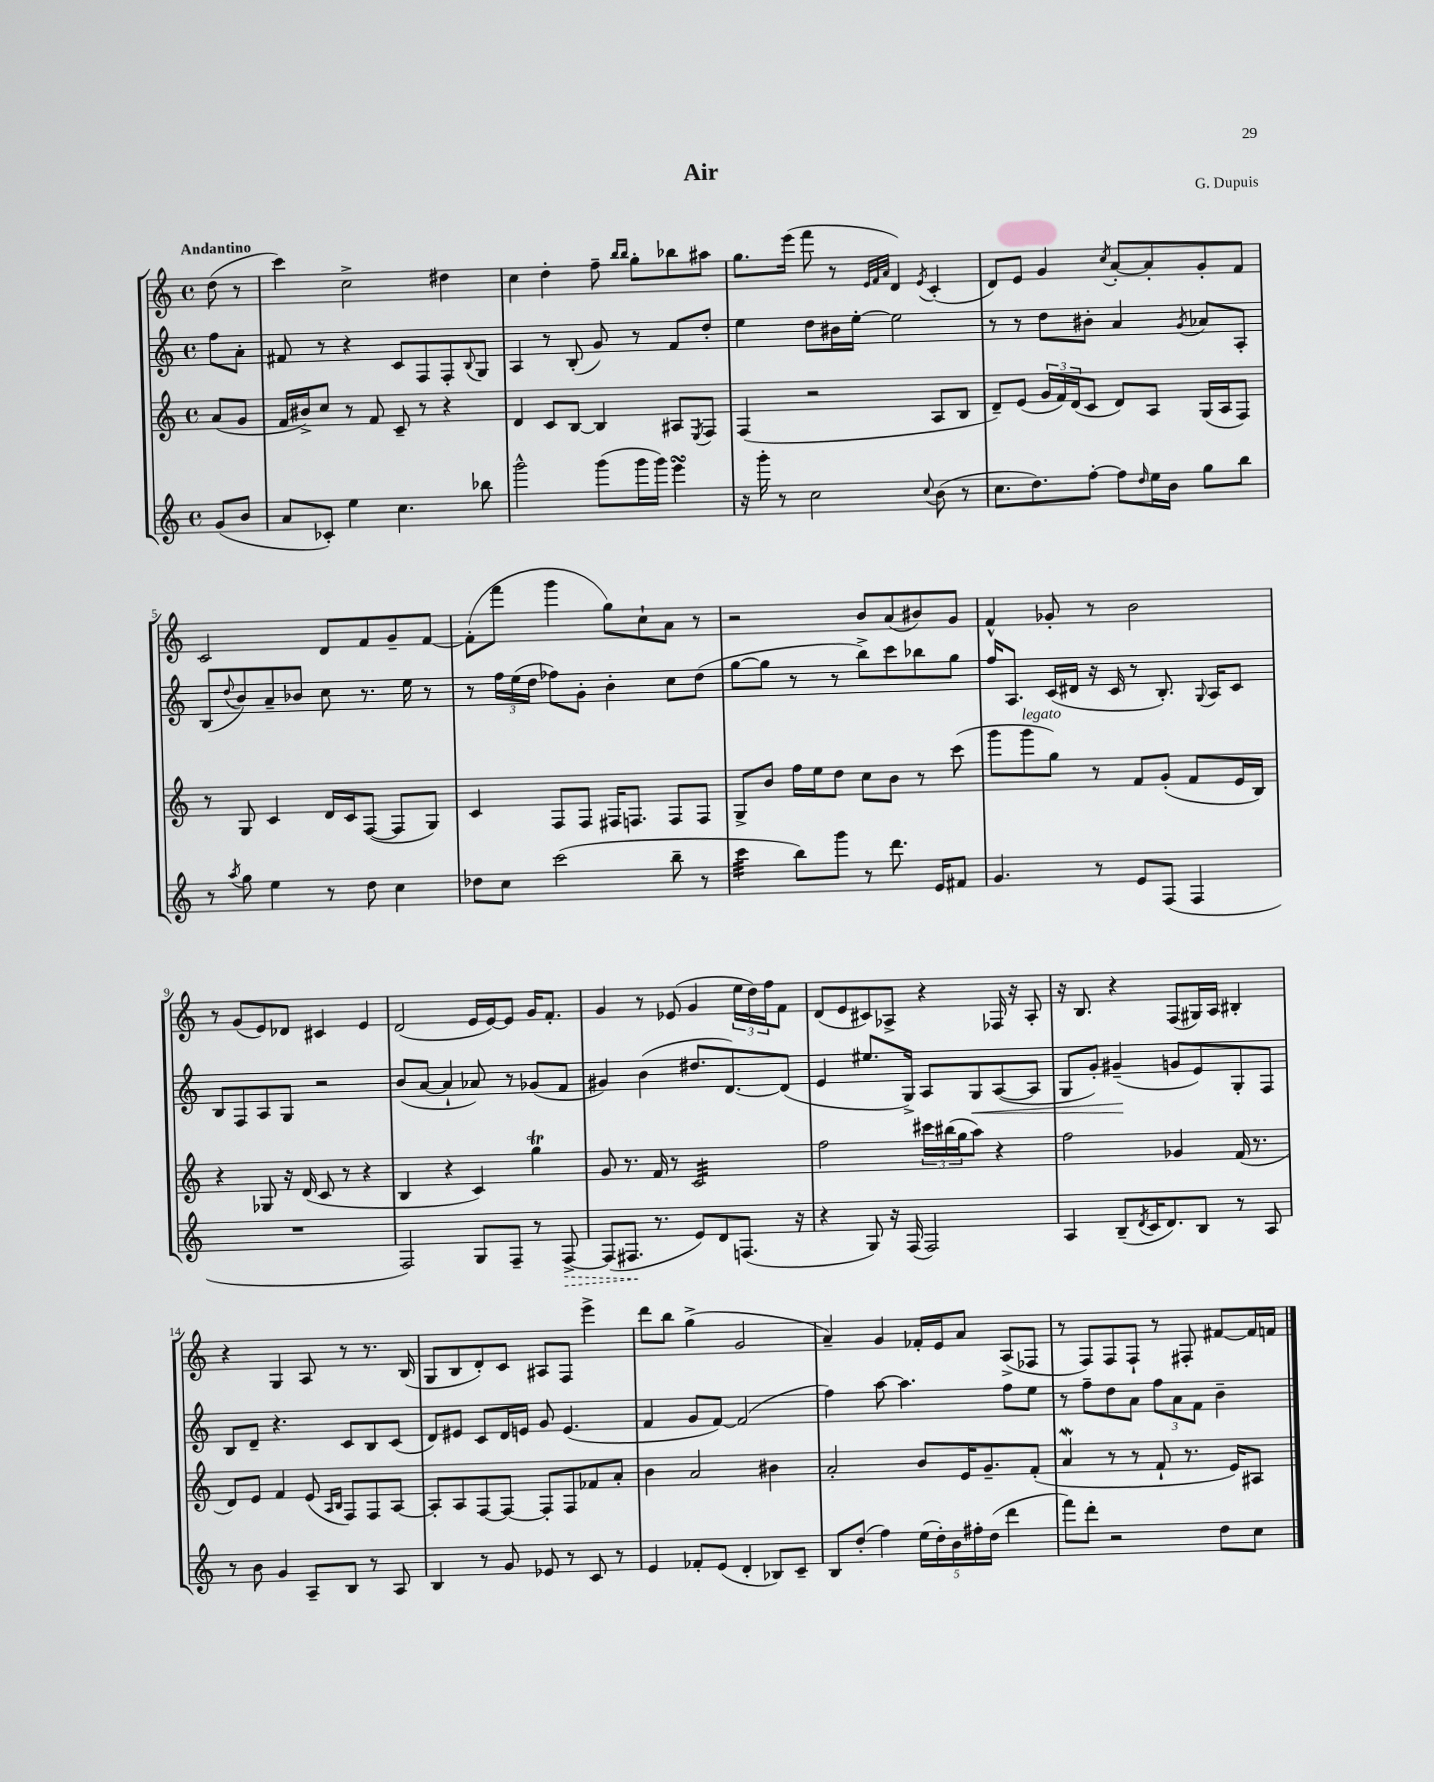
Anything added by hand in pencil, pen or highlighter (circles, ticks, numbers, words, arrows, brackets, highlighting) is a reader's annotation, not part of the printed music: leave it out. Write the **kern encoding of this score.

**kern	**kern	**kern	**kern
*staff4	*staff3	*staff2	*staff1
*clefG2	*clefG2	*clefG2	*clefG2
*k[]	*k[]	*k[]	*k[]
*M4/4	*M4/4	*M4/4	*M4/4
*met(c)	*met(c)	*met(c)	*met(c)
(8g/L	(8a/L	8ff\L	(8dd\
8b/J	8g/J	8a'\J	8r
=	=	=	=
8a/L	16f/LL	8f#/	4ccc\)
.	16b#^/J)	.	.
8c-'/J)	8cc/J	8r	.
4ee\	8r	4r	2cc^\
.	8f/	.	.
4.cc\	8c~/	8c/L	.
.	8r	8F/	.
.	4r	8F'/	4dd#\
.	.	8qqB/	.
8bb-\	.	8G/J	.
=	=	=	=
2ggg^^\	4d/	4A/	4cc\
.	8c/L	8r	4dd'\
.	[8B/J	(8B'/	.
(8ggg\L	4B/]	8g/)	8ff~\
.	.	.	16qqbb/LL
.	.	.	16qqbb/JJ
16ggg\L	.	8r	8gg'\L
16ggg\JJ)	.	.	.
4eee\	8A#/L	8f/L	8bb-\
.	8qE/	.	.
.	8F/J	8dd'/J	8aa#\J
=	=	=	=
16r	(4F/	4ee\	8.gg\L
16ggg'\	.	.	.
8r	.	.	.
.	.	.	(16eee\Jk
2cc\	2r	8dd\L	8fff\
.	.	16b#\L	8r
.	.	[16ee'\JJ	.
.	.	.	32qqe/LLL
.	.	.	32qqf/
.	.	.	32qqa/JJJ
.	.	2ee\]	4d/)
8qqcc/	.	.	8qe/
(8b\	8A/L	.	(4c'/
8r	8B/J	.	.
=	=	=	=
8.cc\L	8d~/L)	8r	8d/L)
.	(8e/J	8r	8e/J
8.dd\)	.	.	.
.	24g/LL	8dd\L	4g/
.	24f/)	.	.
.	(24d/J	.	.
[8ff'\J	8c/J	8b#'\J	.
.	.	.	8qcc/
8ff\]L	8d/L)	4a/	[8a'/L
16qqdd/	.	.	.
16ee\L	8A/J	.	8a'/]
16b\JJ	.	.	.
.	.	8qg/	.
8gg\L	(16G/LL	8a-/L	8g'/
.	16A/J	.	.
8bb\J	8F/J)	8A'/J	8f/J
=	=	=	=
8r	8r	(8B/L	2c/
8qaa/	.	8qqdd/	.
8gg\	8G/	8b/)	.
4ee\	4c/	8a~/	.
.	.	8b-/J	.
8r	16d/LL	8cc\	8d/L
.	16c/J	.	.
8dd\	([8F/J	8.r	8f/
4cc\	8F/]L	.	8g~/
.	.	16ee\	.
.	8G/J)	8r	[8f/J
=	=	=	=
8dd-\L	4c/	8r	(8f'\]L
8cc\J	.	24ff\LL	8fff\J
.	.	(24ee\	.
.	.	24dd\JJ	.
(2ccc\	8F/L	8ff-\L)	4ggg\
.	8F/J	8g'\J	.
.	16F#/LK	4b'\	8gg\L)
.	8.F/J	.	.
.	.	.	8cc`\
8bb~\	8F/L	8cc\L	8a\J
8r	8F/J	(8dd\J	8r
=	=	=	=
4ccc\	8G^/L	[8gg\L	2r
.	8b/J	8gg\]J	.
8bb\L)	16ff\LL	8r	.
.	16ee\J	.	.
8ggg\J	8dd\J	8r	.
8r	8cc\L	8bb^\L)	8b/L
8.ddd\	8b\J	8ccc\	(8a/
.	8r	8bb-\	8b#/)
16e/LK	.	.	.
8f#/J	(8ccc\	8gg\J	8g/J
=	=	=	=
4.g/	8ggg\L	16ff/LK	4f^^/
.	.	8.A/J	.
.	8ggg\	.	.
.	8gg\J)	(16c/LL	8g-'/
.	.	16d#/JJ	.
8r	8r	16r	8r
.	.	16c/	.
8e/L	8f/L	8r	2b\
(8F/J	(8g'/J	8.B'/)	.
4F/	8f/L	.	.
.	.	8qqG/	.
.	.	16A/LK	.
.	16e/L	8c/J	.
.	16B/JJ)	.	.
=	=	=	=
1r	4r	8B/L	8r
.	.	8F/	(8g/L
.	8G-/	8A/	8e/)
.	16r	8G/J	8d-/J
.	(16d/	.	.
.	8c/	2r	4c#/
.	8r	.	.
.	4r	.	4e/
=	=	=	=
2F/)	4B/	(8b/L	(2d/
.	.	[8a/J	.
.	4r	4a`/]	.
8G/L	4c/)	8a-/)	16e/LL
.	.	.	[16e/J)
8F~/J	.	8r	8e/]J
8r	4gg\	(8g-/L	16g/LK
.	.	.	8.f'/J
[8F^/	.	8f/J	.
=	=	=	=
(8F/]L	8g/	4g#/)	4g/
8.F#/J	8.r	.	.
.	.	(4b\	8r
8.r	16f/	.	.
.	8r	.	(8e-/
8e/L)	2c/	8.dd#/L	4g/
8d/	.	.	.
.	.	[8.d/)	.
(8.F/J	.	.	24ee\LL
.	.	.	24dd\)
.	.	.	24ff\J
.	.	(8d/]J	8f\J
16r	.	.	.
=	=	=	=
4r	2ff\	4e/	(8d/L
.	.	.	8e/
8G/)	.	8.ee#/L	8c#/)
16r	.	.	8A-^/J
(16F/	.	16G^/Jk)	.
2F/)	24ccc#\LL	8A/L	4r
.	(24bb#\	.	.
.	24gg\J	.	.
.	8aa\J)	8G/	.
.	4r	([8A/	16F-/
.	.	.	16r
.	.	8A/]J	8A-'/
=	=	=	=
4A/	2ff\	8G/L	16r
.	.	.	8.B/
.	.	8g'/J)	.
(8B~/L	.	(4g#~/	4r
8qd/	.	.	.
16c/K	.	.	.
8.d/)	.	.	.
.	4g-/	8g/L	(8F/L
8B/J	.	8e/)	16G#/L)
.	.	.	16A/JJ
8r	(16f/	8G'/	4B#'/
.	8.r	.	.
8A/	.	8F/J	.
=	=	=	=
8r	8d/L)	8B/L	4r
8b\	8e/J	8d~/J	.
4g/	4f/	4.r	4G/
8A~/L	(8e/	.	8A/
.	16qqA/LL	.	.
.	16qqB/JJ	.	.
8B/J	8F/L)	8c/L	8r
8r	8F/	8B/	8.r
8A/	[8A/J	(8c/J	.
.	.	.	(16B/
=	=	=	=
4B/	8A'/]L	8d/L)	8G/L
.	8A/	8e#/J	8B/
8r	[8F/	8c/L	8d'/)
8g/	8F/_J	16d/L	8c/J
.	.	16e/JJ	.
8e-/	8F'/]L	8g/	8A#/L
8r	8F/	(4.e/	8F/J
8c/	8f-/	.	4eee^\
8r	8a'/J	.	.
=	=	=	=
4e/	4b\	4f/	8ddd\L
.	.	.	8bb\J
8f-'/L	2a/	8g/L	(4gg^\
(8e/J	.	[8f/J)	.
4d'/	.	(2f/]	2g/
8B-/L)	4b#\	.	.
8c~/J	.	.	.
=	=	=	=
8B/L	2a'/	4ff\)	4a~/)
(8dd'/J	.	.	.
4ff\)	.	[8aa\	4g/
.	.	4.aa\]	.
(20ee\LL	8b/L	.	16f-'/LL
20dd'\)	.	.	.
.	.	.	16e/J
20b\	.	.	.
.	16e/K	.	8a/J
20ff#'\	.	.	.
.	8.g~/	.	.
(20dd\JJ	.	.	.
4ddd\	.	8ff\L	(8A^/L
.	(8f'/J	8ee\J	8F-/J
=	=	=	=
8fff\L)	4a/	8r	8r
8ddd'\J	.	8ff~\L	8F/L)
2r	8r	8dd\	8F/
.	8r	8a\J	8F`/J
.	8f`/	12ff\L	8r
.	.	12a\	.
.	8.r	.	8F#'/
.	.	12f\J	.
8dd\L	.	4b~\	[8f#/L
.	16e/LK)	.	.
8cc\J	8A#/J	.	16f#/]L
.	.	.	16f/JJ
==	==	==	==
*-	*-	*-	*-
